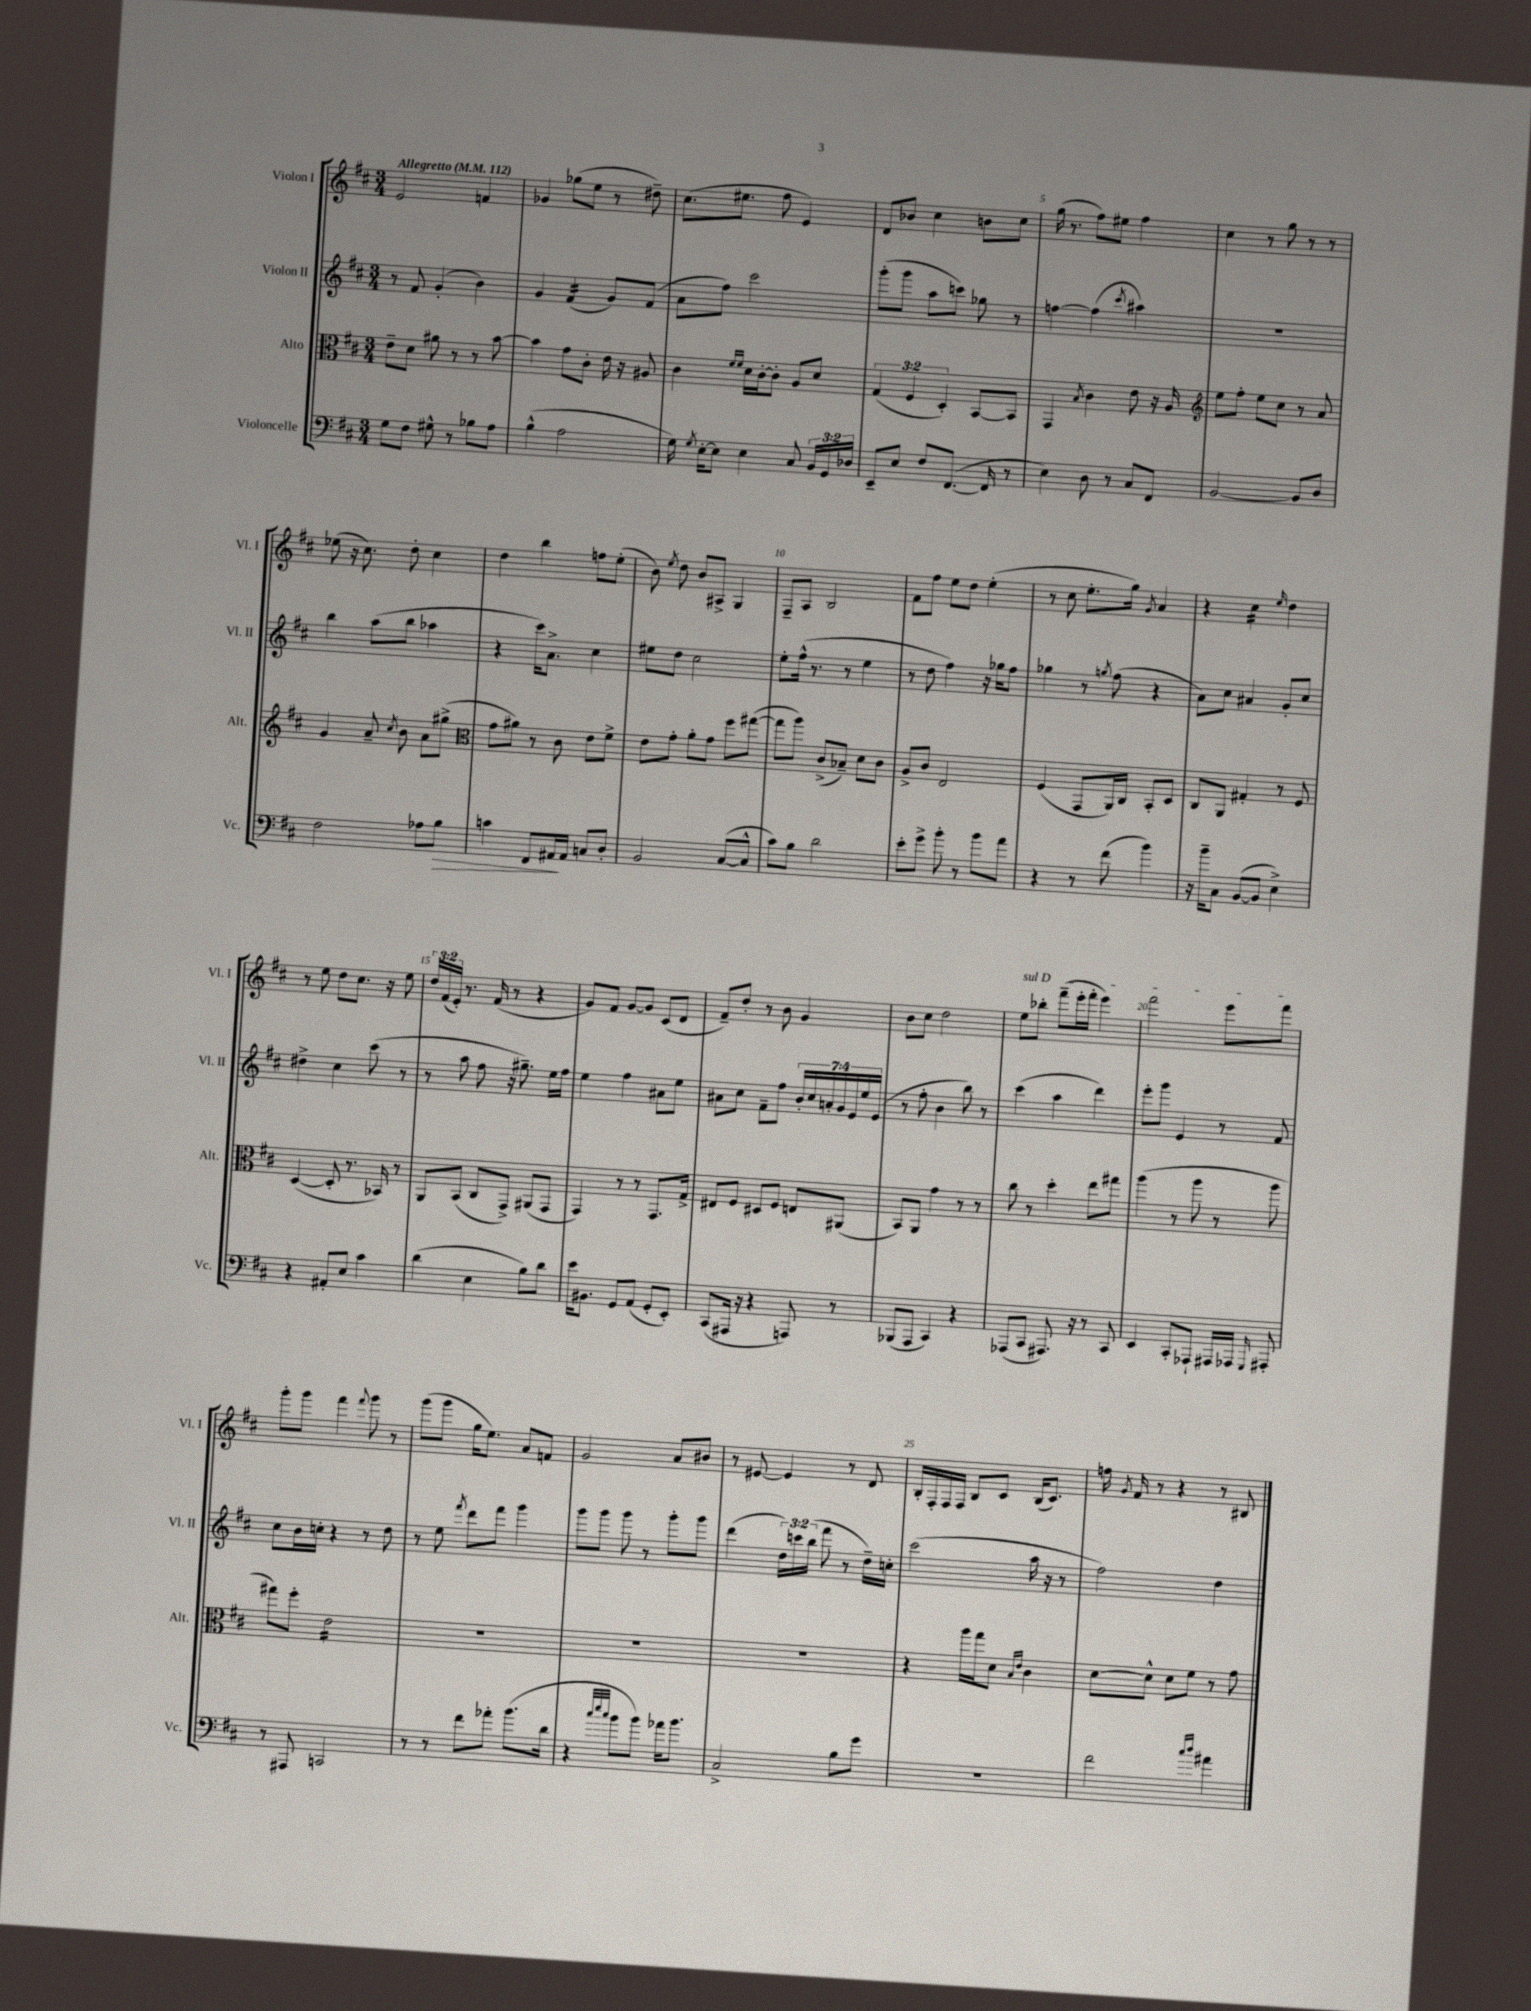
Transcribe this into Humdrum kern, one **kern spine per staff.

**kern	**kern	**kern	**kern
*staff4	*staff3	*staff2	*staff1
*clefF4	*clefC3	*clefG2	*clefG2
*k[f#c#]	*k[f#c#]	*k[f#c#]	*k[f#c#]
*M3/4	*M3/4	*M3/4	*M3/4
*MM112	*MM112	*MM112	*MM112
8G	8e~	8r	2e
8F#	8d	8f#	.
8G#^^	8a#	(4g'	.
8r	8r	.	.
8B-	8r	4b)	4f
8A	[8b	.	.
=	=	=	=
(4B^^	4b]	4g	4g-
2A	8g	(4f#	(8gg-
.	8c#'	.	8ee
.	16e	8g)	8r
.	16r	.	.
.	8A#	(8f#	8dd#~)
=	=	=	=
16G)	4c#	8a	(8.cc#
8qG	.	.	.
[16E'	.	.	.
8E]	.	8ff#)	.
.	.	.	8.ee#
.	16qqf#	.	.
.	16qqf#	.	.
4E	16d	2ccc#	.
.	[16c#'	.	.
.	8c#']	.	8ff#
8C#	8A	.	4e)
24BB	8d	.	.
24GG	.	.	.
24D-	.	.	.
=	=	=	=
8EE~	(6G	(8ggg'	8d
8E	.	8ggg	8b-
.	6F#	.	.
8F#	.	8aa	4cc#
.	6D')	.	.
([8.FF#	.	8ccc)	.
.	[8BB	8gg-	8b
16FF#]	.	.	.
8r	8BB]	8r	8cc#
=	=	=	=
4E)	4GG	[4ff	(16gg
.	.	.	8.r
.	8qB	.	.
8D	4c#	(4ff]	8ff#)
8r	.	.	8ee#
.	.	8qccc#	.
8C#	8e	4aa#)	4ff#
8FF#	16r	.	.
.	16A	.	.
=	=	=	=
*	*clefG2	*	*
[2BB	8ee	2.r	4cc#
.	8ff#'	.	.
.	8ee	.	8r
.	8cc#	.	8gg
8BB]	8r	.	8r
8D	8a	.	8r
=	=	=	=
2F#	4g	4bb	(8ee-
.	.	.	16r
.	.	.	8.cc#)
.	8a~	(8aa	.
.	8qcc#	.	.
.	8b	8bb	8dd'
8A-	8a	4aa-	4cc#
8B	(8gg#^	.	.
=	=	=	=
*	*clefC3	*	*
4c	8g	4r	4dd
.	8a#)	.	.
8FF#	8r	16ccc#)	4bb
.	.	8.a^	.
16AA#	8c#	.	.
16AA#	.	.	.
8C	8e	4cc#	8ff
8D'	8f#^	.	(8ee'
=	=	=	=
2BB	8e	8ee#	8b)
.	.	.	8qee
.	8g'	8dd	8dd
.	8a'	2cc#	8b
.	8g	.	8A#^
([8C#	8ff#	.	4G
8C#^^]	([8gg#	.	.
=	=	=	=
8c#)	8gg#]	8ee'	8F#~
8B	8aa)	(16ff#^^	8A
.	.	8.r	.
2d	(8c#^	.	2B
.	8B-~)	8r	.
.	8d	4ee	.
.	8c#	.	.
=	=	=	=
8e'	8A^	8r	8f#
8g^	8c#	8dd	8ff#
8b'	2E	4ff#)	8ee
8r	.	.	8dd
8b	.	16r	(4ee'
.	.	16gg-	.
8a	.	8ff#	.
=	=	=	=
4r	(4F#	4gg-	8r
.	.	.	8cc#
8r	8GG	8r	8.ee'
.	.	8qgg	.
(8f#	16AA)	(8ff#	.
.	16C#	.	16gg)
.	.	.	8qg
4b)	8BB'	4r	4a
.	8D	.	.
=	=	=	=
16r	8C#	8a)	4r
16b~	.	.	.
8C#	8AA	8cc#	.
([8BB	4G#'	4a#	4cc#
8BB]	.	.	.
.	.	.	16qqee
4E^)	8r	8g'	4dd
.	8F#	8cc#	.
=	=	=	=
4r	([4D	4dd#^	8r
.	.	.	8ee
8AA#'	8D']	4cc#	8dd
8E	8.r	.	8.cc#
4c#	.	(8ccc#	.
.	16BB-)	.	16r
.	8r	8r	8ee
=	=	=	=
(4d	8AA	8r	24dd
.	.	.	(24f#
.	.	.	24e')
.	(8BB	8aa	8.r
4E	8C#	8ff#	.
.	.	.	(16f#
.	8GG^)	16r	8r
.	.	8.gg#~)	.
8B)	(8AA#	.	4r
8d	8GG	16ee	.
.	.	16ff#	.
=	=	=	=
16e	4GG)	4ee	8g)
8.BB#	.	.	.
.	.	.	8f#
8GG	8r	4ff#	[8g
(8AA	8r	.	8g]
8GG'	8.GG	8a#	(8c#
8EE')	.	8ee	8d
.	16G^	.	.
=	=	=	=
(8CC#	8E#	8a#	8f#~)
16AAA#	8F#	8cc#	8dd'
16r	.	.	.
4r	8D#	8f#~	8r
.	8F#	8ff#	8b
8AAA)	8E	28b'	4g
.	.	28cc#	.
.	.	28a'	.
.	.	28g	.
8r	(8AA#	.	.
.	.	28e	.
.	.	28ee	.
.	.	(28e	.
=	=	=	=
(8BBB-	8BB)	8r	8b
8AAA	8AA	8ff#'	8cc#
4CC#)	4g	4b	2dd
4r	8r	8bb)	.
.	8r	8r	.
=	=	=	=
(8AAA-	8cc#	(4ccc#	8ee
8CC#	8r	.	8bb-'
8.AAA#)	4dd'	4aa	(8fff#~
.	.	.	16eee'
16r	.	.	16fff#'
8r	8ee	4ddd)	4eee)
8CC#	8gg#	.	.
=	=	=	=
4EE	(4aa	8eee'	2fff#
.	.	8ggg	.
8CC#'	8r	4e	.
8AAA-`	8aa	.	.
16AAA#	8r	8r	8eee
16AAA-	.	.	.
16qqGGG	.	.	.
8AAA#'	8aa	8f#	8fff#
=	=	=	=
8r	8gg#)	8cc#	8ggg'
8AAA#	8ff#'	16b	8ggg
.	.	16cc'	.
2CC	2e	4r	4fff#
.	.	.	8qqfff#
.	.	8r	8ggg
.	.	8dd	8r
=	=	=	=
8r	2.r	8r	(8ggg
8r	.	8ee	8ggg
.	.	8qfff#	.
8f#	.	8ddd	16gg
.	.	.	8.ee)
8a-'	.	8fff#	.
(8.b	.	4ggg	8a
.	.	.	8f
16d	.	.	.
=	=	=	=
4r	2.r	8ggg	2g
.	.	8ggg	.
32qqcc#	.	.	.
32qqee	.	.	.
32qqcc#	.	.	.
8b	.	8ggg	.
8b)	.	8r	.
16a-	.	8ggg'	8a
8.b	.	.	.
.	.	8ggg	8b#
=	=	=	=
2C#^	2.r	(4ddd	8r
.	.	.	[8e#
.	.	24dd)	4e#]
.	.	24ccc	.
.	.	(24bb	.
.	.	8fff#	.
8B	.	8r	8r
8g	.	16dd~)	8d
.	.	16cc'	.
=	=	=	=
2.r	4r	(2ccc#	16B'
.	.	.	16F#'
.	.	.	16F#
.	.	.	16F#
.	16aa	.	8B
.	16gg	.	.
.	8d	.	8c#
.	16qqB	.	.
.	16qqe	.	.
.	4c#	16aa	(16B
.	.	16r	8.c#)
.	.	8r	.
=	=	=	=
2f#	[8d	2ff#)	16ff
.	.	.	8qg
.	.	.	16f#
.	8d^^]	.	8r
.	8d	.	4r
.	8f#	.	.
16qqcc#	.	.	.
16qqdd	.	.	.
4a#	8r	4dd	8r
.	8g	.	8B#
==	==	==	==
*-	*-	*-	*-
